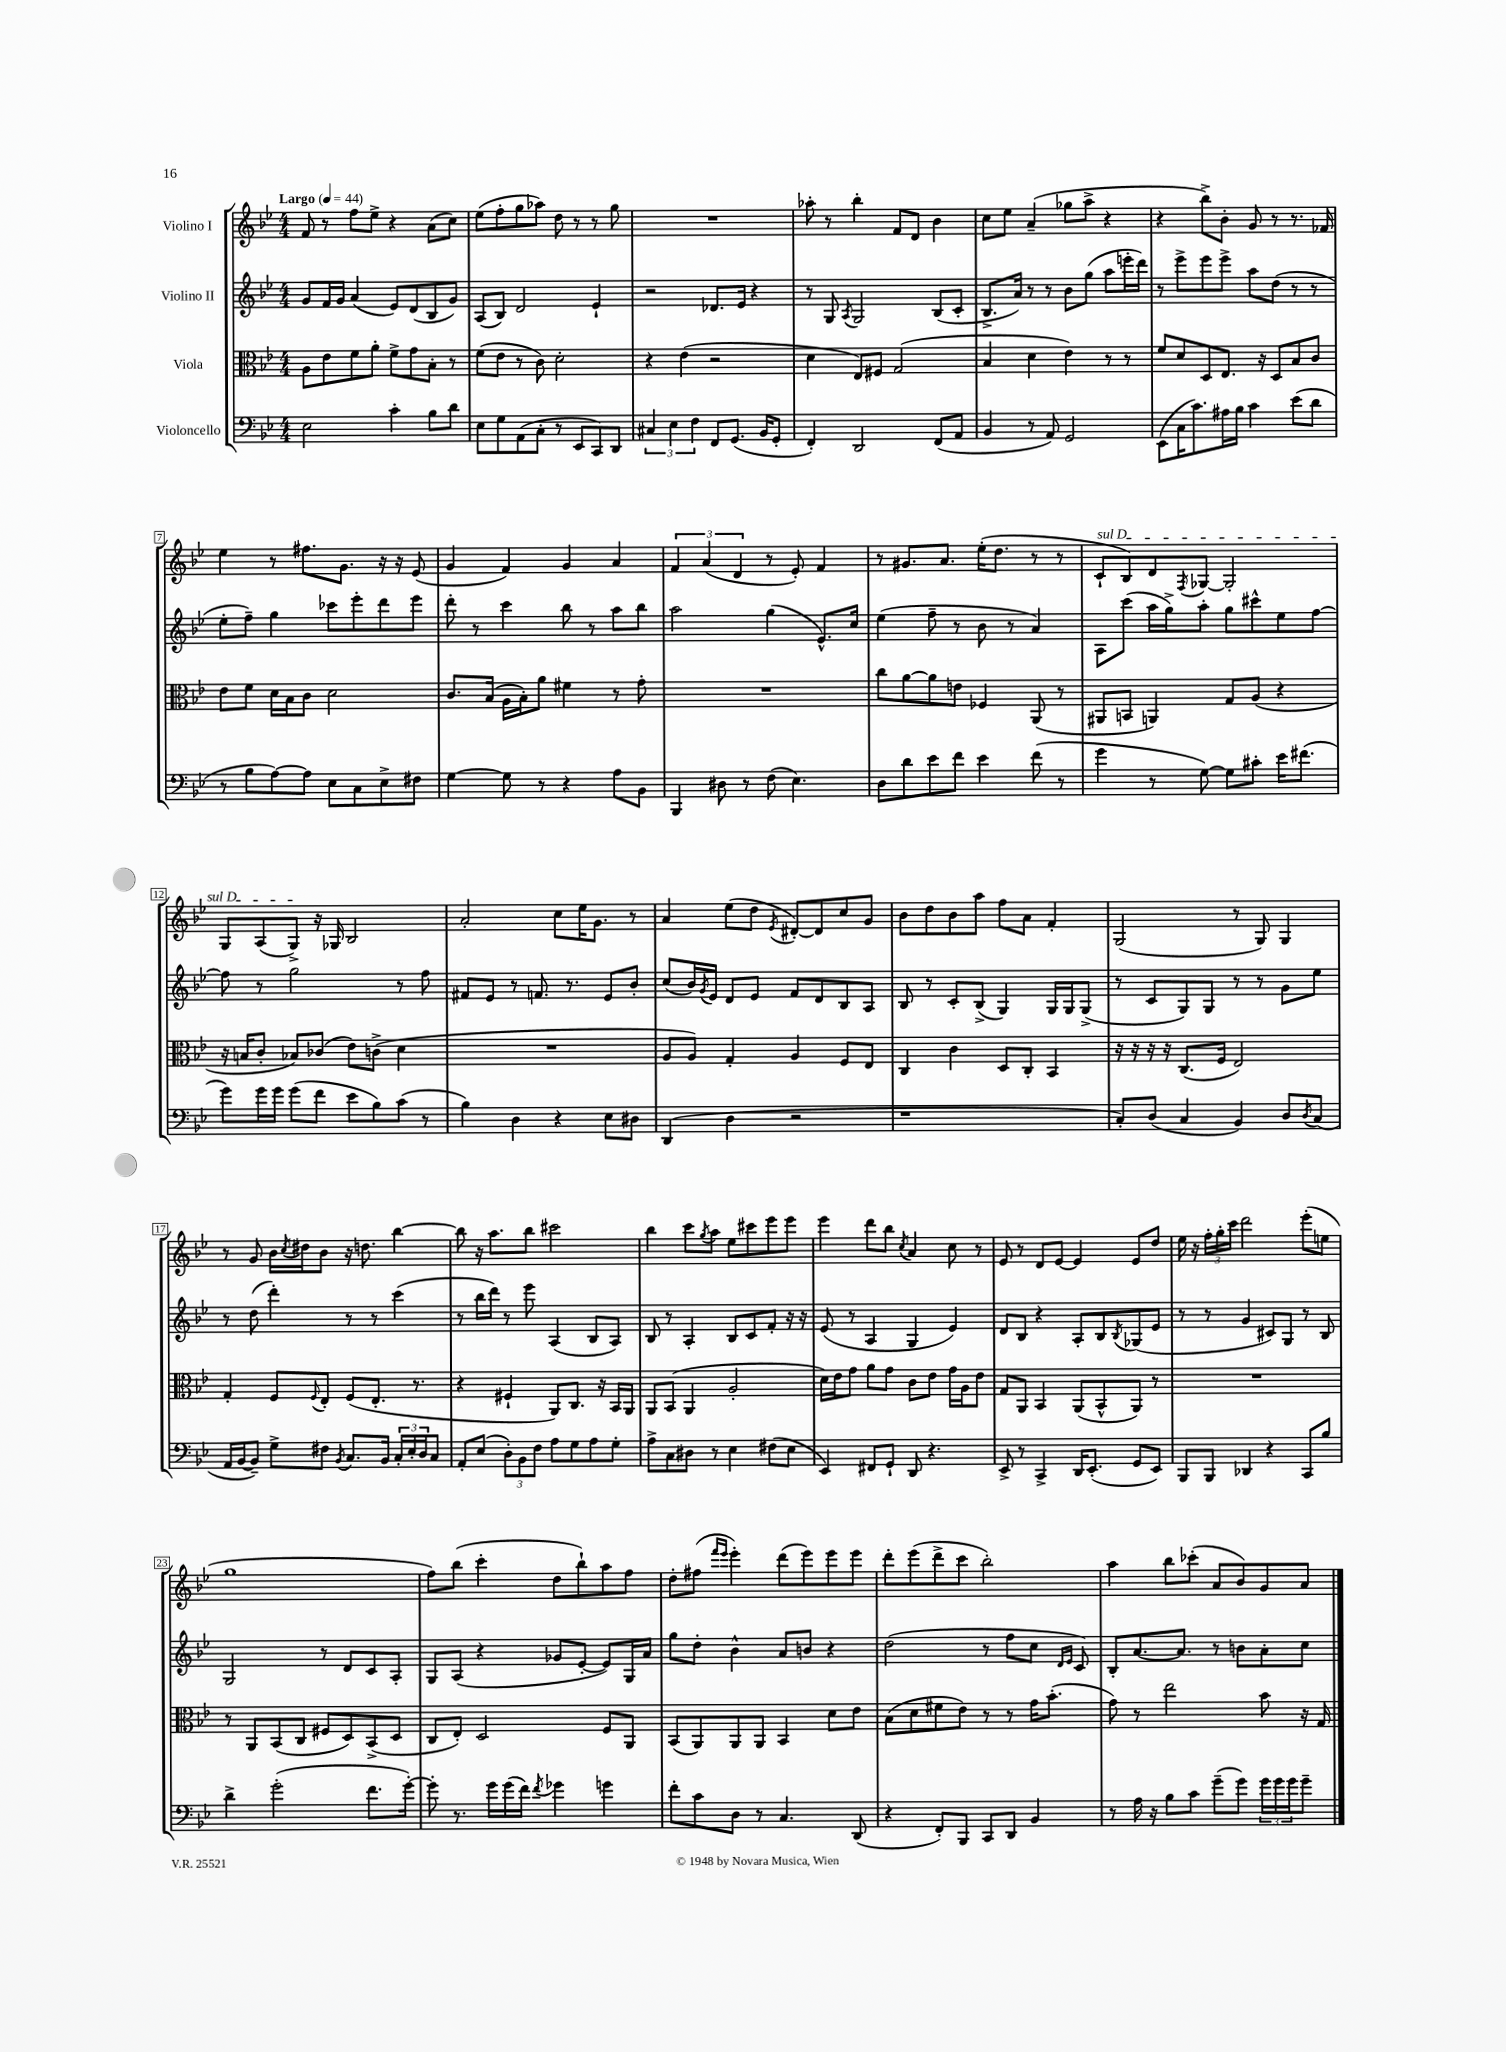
<<
\new StaffGroup <<
\new Staff = "s0" \with { instrumentName = "Violino I" } {
    \clef treble \key bes \major \numericTimeSignature \time 4/4 \tempo "Largo" 4 = 44
    f'8 r8 f''8 ees''8-> r4 a'8( c''8) |
    ees''8( f''8-. g''8 aes''8) d''8 r8 r8 g''8 |
    R1 |
    aes''8-. r8 bes''4-. f'8 d'8 bes'4 |
    c''8 ees''8 a'4--( ges''8 a''8-> r4 |
    r4 bes''8->) bes'8-. g'8 r8 r8. fes'16 |
    ees''4 r8 fis''8. g'8. r16 r16 ees'8( |
    g'4 f'4) g'4 a'4 |
    \tuplet 3/2 { f'4 a'4( d'4 } r8 ees'8-.) f'4 |
    r8 gis'8. a'8. ees''16-.( d''8. r8 r8 |
    \once \override TextSpanner.bound-details.left.text = \markup { \italic "sul D" } c'8-!\startTextSpan bes8) d'8 \acciaccatura { f8 } ges8~ ges2-. |
    g8 a8( g8->\stopTextSpan) r16 ges16 bes2 |
    a'2-. c''8 ees''16 g'8. r8 |
    a'4 ees''8( d''8 \acciaccatura { ees'8 } dis'8~-.) dis'8 c''8 g'8 |
    bes'8 d''8 bes'8 a''8 f''8 a'8 f'4-. |
    g2( r8 g8) g4 |
    r8 g'8 bes'16 \acciaccatura { c''8 } dis''16 bes'8 r16 d''8. bes''4~ |
    bes''8 r16 a''8. bes''8 cis'''2 |
    bes''4 c'''8 \acciaccatura { g''8 } a''8 ees''8 cis'''8 ees'''8 ees'''8 |
    ees'''4 d'''8 bes''8 \acciaccatura { c''8 } a'4 c''8 r8 |
    ees'8 r8 d'8 ees'8~ ees'4 ees'8 d''8 |
    ees''16 r16 \tuplet 3/2 { f''16-. g''16-. c'''16 } d'''2 ees'''8-.( e''8 |
    g''1 |
    f''8) bes''8( c'''4-. d''8 bes''8-!) a''8 f''8 |
    d''8-. fis''8( \grace { f'''16 ees'''16 } ees'''4-.) d'''8( ees'''8) ees'''8 ees'''8 |
    d'''8-. ees'''8( d'''8-> c'''8 bes''2-.) |
    a''4 bes''8 ces'''8-.( a'8 bes'8) g'8 a'8 \bar "|." |
}
\new Staff = "s1" \with { instrumentName = "Violino II" } {
    \clef treble \key bes \major \numericTimeSignature \time 4/4
    g'8 f'16 g'16 a'4( ees'8) d'8( bes8 g'8) |
    a8( bes8) d'2 ees'4-! |
    r2 des'8. ees'16 r4 |
    r8 g8 \acciaccatura { a8 } g2 bes8( c'8-. |
    bes8.-> a'16) r8 r8 bes'8 g''8( a''8 e'''16-. d'''16) |
    r8 ees'''8-> ees'''8 ees'''8-> a''8 d''8( r8 r8 |
    ees''8-. f''8--) g''4 ces'''8 ees'''8-. d'''8 ees'''8 |
    d'''8-. r8 c'''4 bes''8 r8 a''8 bes''8 |
    a''2 g''4( ees'8.-^) c''16 |
    ees''4( f''8-- r8 bes'8 r8 a'4) |
    a8 c'''8( a''16 g''16->) a''8-. g''8 cis'''8-^ ees''8 f''8~ |
    f''8 r8 g''2 r8 f''8 |
    fis'8 ees'8 r8 f'8. r8. ees'8 bes'8-. |
    c''8( bes'16) \acciaccatura { g'8 } ees'16 d'8 ees'8 f'8 d'8 bes8 a8 |
    bes8 r8 c'8-. bes8->( g4) g16 g16 g8->( |
    r8 c'8 g8) g8 r8 r8 g'8 ees''8 |
    r8 d''8( d'''4-.) r8 r8 c'''4( |
    r8 bes''16 d'''16) r8 ees'''8 a4( bes8 a8) |
    bes8 r8 a4-. bes8 c'8 f'8-. r16 r16 |
    ees'8( r8 a4 g4 ees'4) |
    d'8 bes8 r4 a8-. bes8 \acciaccatura { bes8 } ges8( ees'8 |
    r8 r8 g'4 cis'8) g8 r8 bes8 |
    g2 r8 d'8 c'8 a8-. |
    g8 a8( r4 ges'8 ees'8~-. ees'8) g16 a'16 |
    g''8 d''8-. bes'4-^ a'8 b'8 r4 |
    d''2( r8 f''8 c''8 \grace { d'16 ees'16 } c'8) |
    bes8-. a'8.~ a'8. r8 b'8 a'8-. c''8 \bar "|." |
}
\new Staff = "s2" \with { instrumentName = "Viola" } {
    \clef alto \key bes \major \numericTimeSignature \time 4/4
    a8 ees'8 f'8 a'8-. f'8-> g'8 bes8-. r8 |
    f'8( ees'8 r8 c'8) d'2-. |
    r4 ees'4( r2 |
    d'4 ees8) fis8 g2( |
    bes4 d'4 ees'4) r8 r8 |
    f'8 d'8 d8 ees8. r16 d8 bes8 c'8 |
    ees'8 f'8 d'16 bes16 c'8 d'2 |
    c'8. bes16( a16 bes16-.) a'8 fis'4 r8 g'8-. |
    R1 |
    c''8 a'8~ a'8 e'8 fes4 a,8( r8 |
    ais,8 b,8 a,4) g8 a8( r4 |
    r16 b16 c'8-. bes8) ces'8( ees'8) c'8->( d'4 |
    R1 |
    a8 a8) g4-. a4 f8 ees8 |
    c4 c'4 d8 c8-. bes,4 |
    r16 r16 r16 r16 c8.( f16 ees2) |
    g4-. f8 \appoggiatura { f8 } ees8-. f8( ees8.-. r8. |
    r4 fis4-! a,8) c8. r16 bes,16 a,16 |
    a,8 bes,8( a,4 a2-. |
    d'16) ees'16 g'8 a'8 g'8 c'8 ees'8 g'16 a16 ees'8 |
    g8 a,8 bes,4 a,8( bes,8-^ a,8) r8 |
    R1 |
    r8 a,8 bes,8( c8 fis8 d8) bes,8->( d8 |
    c8 ees8-.) d2 f8 a,8 |
    bes,8( a,8) a,8 a,8 bes,4 d'8 ees'8 |
    bes8( d'8 fis'8 ees'8) r8 r8 g'16 bes'8.-.( |
    g'8) r8 ees''2 bes'8 r16 g16 \bar "|." |
}
\new Staff = "s3" \with { instrumentName = "Violoncello" } {
    \clef bass \key bes \major \numericTimeSignature \time 4/4
    ees2 c'4-. bes8 d'8 |
    ees8 g8 a,8( c8-. r8 ees,8 c,8) d,8 |
    \tuplet 3/2 { cis4 ees4 f4 } f,8 g,8.( bes,16 g,8-. |
    f,4-.) d,2 f,8( a,8 |
    bes,4 r8 a,8) g,2 |
    ees,8( c16 c'8.) ais16 bes16 c'4 ees'8( d'8 |
    r8 bes8 a8~) a8 ees8 c8 ees8-> fis8 |
    g4~ g8 r8 r4 a8 bes,8 |
    bes,,4 dis8 r8 f8( ees4.) |
    d8 d'8 ees'8 f'8 ees'4 f'8( r8 |
    g'4 r8 g8~) g8 cis'8-. ees'16 fis'8.( |
    g'8) g'16 g'16 g'8( f'8 ees'8 bes8) c'8( r8 |
    bes4) d4 r4 ees8 dis8 |
    d,4( d4 r2 |
    r1 |
    c8-.) d8( c4 bes,4) d8 \acciaccatura { d8 } c8( |
    a,16 bes,16~ bes,8--) g8-> fis8 \acciaccatura { bes,8 } c8. bes,16 \tuplet 3/2 { c16-. ees16-. d16 } c8 |
    a,8-. ees8( \tuplet 3/2 { d8-.) bes,8 f8 } a8 g8 a8 g8-. |
    a8-> c8 dis8 r8 ees4 fis8( ees8 |
    ees,4) fis,8 g,8-! d,8 r4. |
    ees,8-> r8 c,4-> d,16 ees,8.-.( g,8 ees,8) |
    bes,,8 bes,,8 des,4 r4 c,8 bes8 |
    d'4-> g'2-.( f'8. g'16~-.) |
    g'8-. r8. g'16 g'16( f'16) \acciaccatura { f'8 } ges'4 g'4 |
    f'8-. c'8 d8 r8 c4. d,8( |
    r4 f,8-.) bes,,8 c,8 d,8 bes,4 |
    r8 a16 r16 bes8 c'8 g'8--( g'8) \tuplet 3/2 { g'16 g'16 g'16 } g'8-- \bar "|." |
}
>>
>>
\layout { \context { \Score \override BarNumber.stencil = #(make-stencil-boxer 0.1 0.3 ly:text-interface::print) } }
